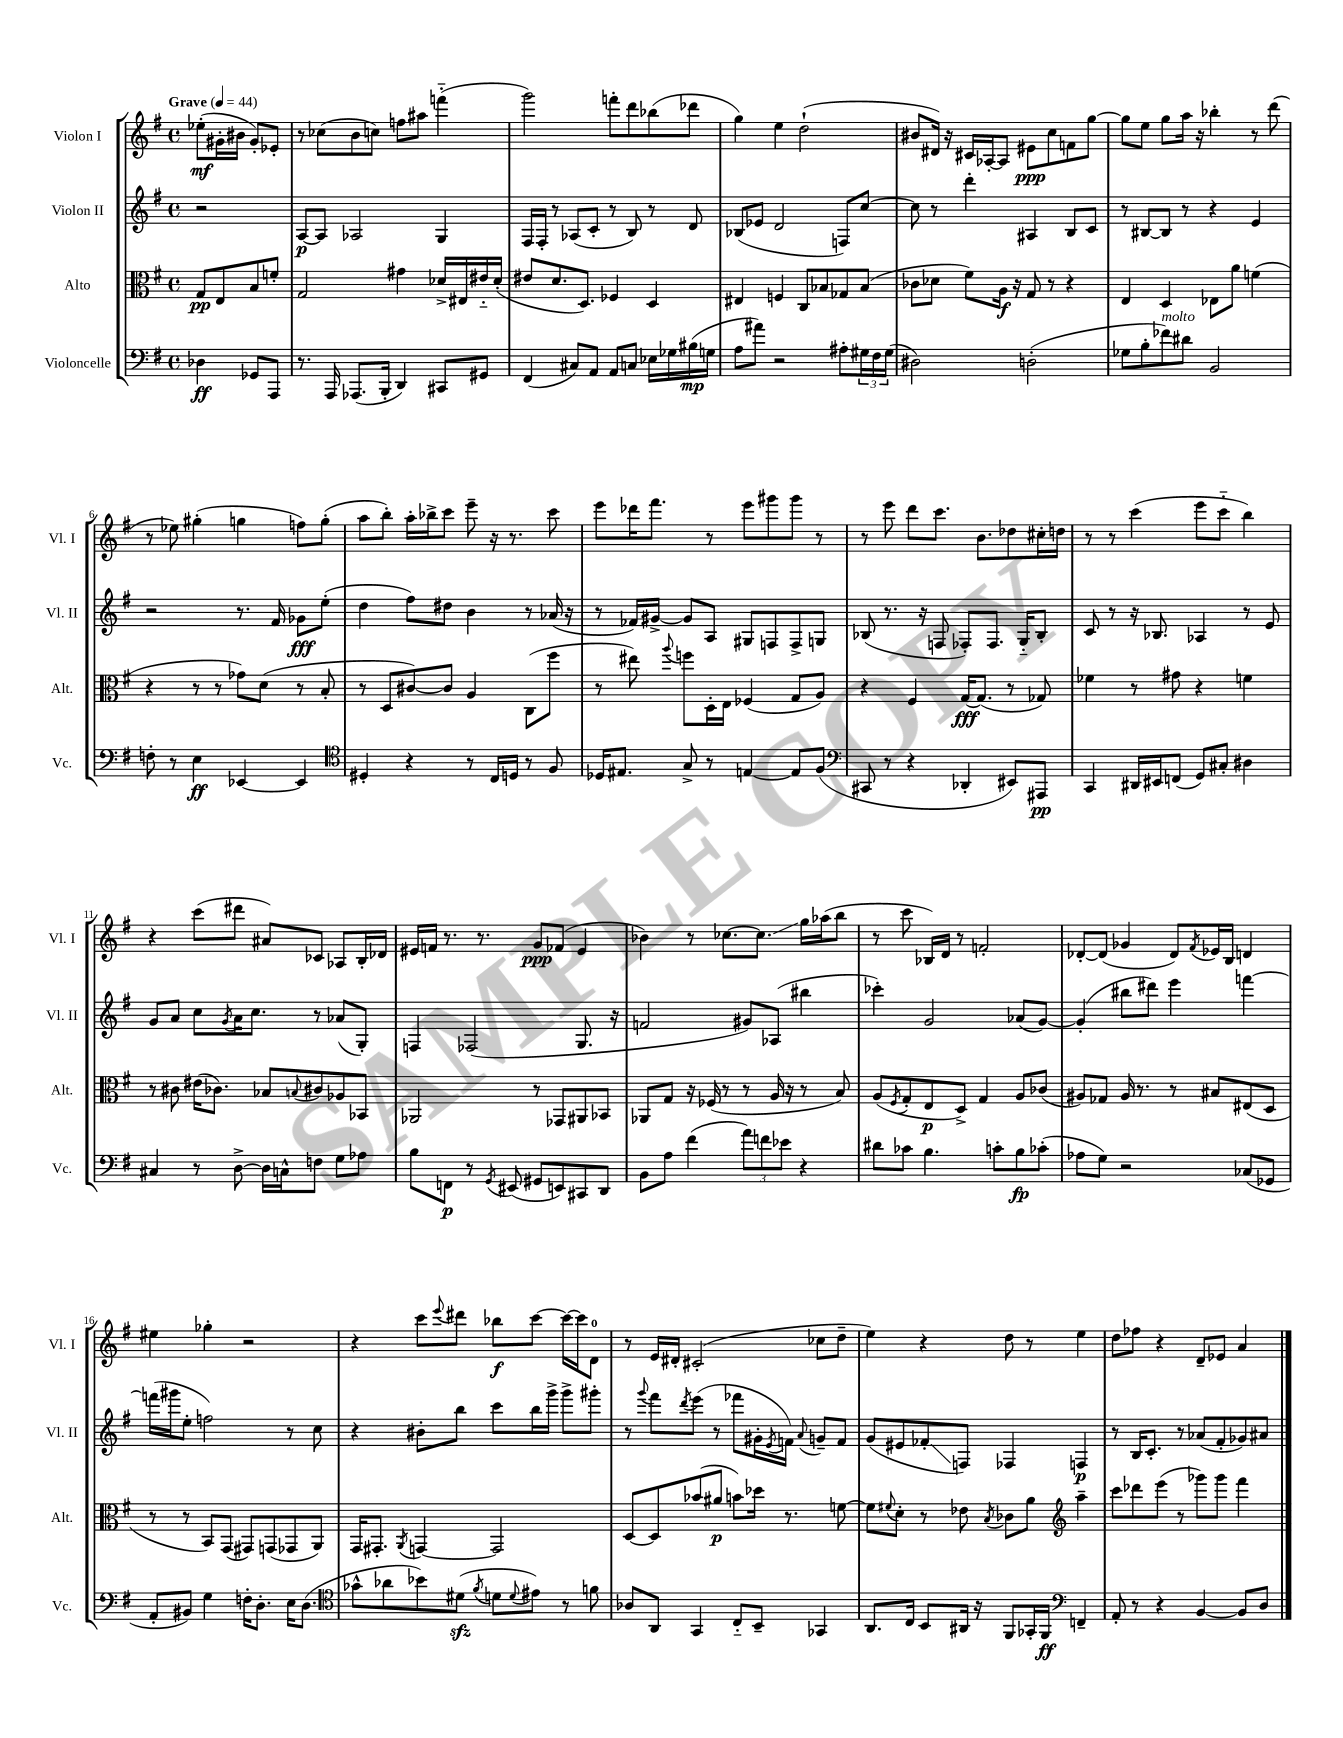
<<
\new StaffGroup <<
\new Staff = "s0" \with { instrumentName = "Violon I" shortInstrumentName = "Vl. I" } {
    \clef treble \key g \major \defaultTimeSignature \time 4/4 \partial 2 \tempo "Grave" 4 = 44
    ees''8-.\mf( gis'16-. bis'16 gis'8-.) ees'8-. |
    r8 ces''8( b'8 c''8) f''8 ais''8 f'''4-_( |
    g'''2) f'''8-. d'''8 bes''8( des'''8 |
    g''4) e''4 d''2-!( |
    bis'8 dis'16) r16 cis'16 aes16~-. aes8 eis'8\ppp c''8 f'8 g''8~ |
    g''8 e''8 g''8 a''16 r16 bes''4-. r8 d'''8( |
    r8 ees''8) gis''4-.( g''4 f''8) g''8-.( |
    a''8 b''8-.) a''16-. bes''16-> c'''8 e'''8-- r16 r8. c'''8 |
    e'''8 des'''16 fis'''8. r8 e'''8 gis'''8 gis'''8 r8 |
    r8 e'''8 d'''8 c'''8. b'8. des''8 cis''16-. d''16 |
    r8 r8 c'''4( e'''8 c'''8-_ b''4) |
    r4 c'''8( dis'''8 ais'8) ces'8 aes8 b16-. des'16 |
    eis'16 f'16 r8. r8. g'8\ppp fes'8( eis'4 |
    bes'4) r8 ces''8.~ ces''8.\glissando g''16 aes''16( b''8 |
    r8 c'''8 bes16) d'16 r8 f'2-. |
    des'8~-. des'8( ges'4 des'8) \acciaccatura { fis'8 } ees'16 b16 d'4 |
    eis''4 ges''4-. r2 |
    r4 c'''8 \appoggiatura { e'''8 } dis'''8 bes''8\f c'''8~ c'''16~ c'''16 d'8-0 |
    r8 e'16 dis'16-. cis'2-.( ces''8 d''8-- |
    e''4) r4 d''8 r8 e''4 |
    d''8 fes''8 r4 d'8-- ees'8 a'4 \bar "|." |
}
\new Staff = "s1" \with { instrumentName = "Violon II" shortInstrumentName = "Vl. II" } {
    \clef treble \key g \major \defaultTimeSignature \time 4/4 \partial 2
    r2 |
    a8~\p a8 aes2 g4 |
    fis16 fis16-. r8 aes8( c'8-. r8 b8) r8 d'8 |
    bes8( ees'8 d'2 f8) c''8~ |
    c''8 r8 d'''4-. ais4 b8 c'8 |
    r8 bis8~ bis8 r8 r4 e'4 |
    r2 r8. fis'16 ges'8\fff e''8-.( |
    d''4 fis''8) dis''8 b'4 r8 aes'16( r16 |
    r8 fes'16) gis'16~-> gis'8 a8 gis8 f8 f8-> g8 |
    bes8( r8. r16 f8 fes8-.) fes8. g16-_ bes8-. |
    c'8 r8 r16 bes8. aes4 r8 e'8 |
    g'8 a'8 c''8 \acciaccatura { g'8 } a'16 c''8. r8 aes'8( g8-.) |
    f4 fes2( g8. r16 |
    f'2 gis'8) aes8( bis''4 |
    ces'''4-.) g'2 aes'8( g'8~) |
    g'4-.( bis''8 dis'''8) e'''4 f'''4~ |
    f'''16( gis'''16 e''8-. f''2) r8 c''8 |
    r4 bis'8-. b''8 c'''8 b''16 g'''16-> g'''8-> gis'''8-. |
    r8 \appoggiatura { g'''8 } fis'''8 \acciaccatura { d'''8 } e'''8( r8 fes'''8 gis'16-. \acciaccatura { e'8 } f'16) \appoggiatura { a'8 } g'8-- f'8 |
    g'8( eis'8 fes'8-.\glissando f8) fes4 f4\p |
    r8 b16 c'8.-. r8 aes'8( fis'8-. ges'8) ais'8 \bar "|." |
}
\new Staff = "s2" \with { instrumentName = "Alto" shortInstrumentName = "Alt." } {
    \clef alto \key g \major \defaultTimeSignature \time 4/4 \partial 2
    g8\pp e8 b8 f'8-. |
    g2 gis'4 des'16-> eis16 eis'16-_ des'16-.( |
    eis'8 d'8. d8.) fes4 d4 |
    eis4 f4 c8 bes8 ges8 bes8( |
    ces'8 des'8 fis'8) a16\f r16 g8 r8 r4 |
    e4 d4 ees8 a'8 f'4( |
    r4 r8 r8 ges'8) d'8( r8 b8-. |
    r8 d8 cis'8~) cis'8 a4 c8( fis''8 |
    r8 eis''8) \appoggiatura { a''8 } f''8 d16-. e16 fes4( g8 a8) |
    r4 fis4 g16~\fff g8.( r8 ges8) |
    fes'4 r8 gis'8 r4 f'4 |
    r8 cis'8 eis'16( ces'8.) bes8 \appoggiatura { b8 } cis'8 aes8 bes,8 |
    aes,2 r8 ges,8 ais,8 bes,8 |
    aes,8 g8 r16 fes16( r8 r8 a16 r16 r8 b8) |
    a8( \acciaccatura { fis8 } g8-. e8\p d8->) g4 a8 ces'8( |
    ais8) ges8 ais16 r8. r8 bis8 eis8( d8 |
    r8 r8 b,8) g,8( gis,8) g,8( ges,8 a,8) |
    g,16 gis,8.-. \acciaccatura { a,8 } g,4~ g,2 |
    d8~ d8 bes'8( ais'8\p b'8) des''16 r8. f'8~ |
    f'8 \appoggiatura { fis'8 } d'8-. r8 ees'8 \acciaccatura { b8 } ces'8 a'8 \clef treble a''4-- |
    c'''8 des'''8 e'''8( r8 ges'''8) ges'''8 fis'''4 \bar "|." |
}
\new Staff = "s3" \with { instrumentName = "Violoncelle" shortInstrumentName = "Vc." } {
    \clef bass \key g \major \defaultTimeSignature \time 4/4 \partial 2
    des4\ff ges,8 a,,8 |
    r8. a,,16 aes,,8.( b,,16-. d,4) cis,8 gis,8 |
    fis,4( cis8) a,8 a,8 c8 ees16 ges16 bis16\mp( g16 |
    a8 ais'8) r2 ais8-. \tuplet 3/2 { gis16 fis16 gis16( } |
    dis2) d2-.( |
    ges8 b8-. fes'8^\markup { \italic "molto" }) dis'8 b,2 |
    f8-. r8 e4\ff ees,4~ ees,4 |
    \clef tenor dis4-. r4 r8 c16 d16 r8 fis8 |
    des16 eis8. g8-> r8 e4~ e8 fis8( |
    \clef bass cis,8 r8 r4 des,4-. eis,8) ais,,8\pp |
    c,4 dis,16 eis,16 f,8( g,8) cis8-. dis4 |
    cis4 r8 d8~-> d16 c16-^ f8 g8 aes8 |
    b8 f,8\p r8 \acciaccatura { g,8 } eis,8( gis,8 e,8) cis,8 d,8 |
    b,8 a8 fis'4( \tuplet 3/2 { a'8) f'8 ees'8 } r4 |
    dis'8 ces'8 b4. c'8-. b8\fp ces'8-.( |
    aes8 g8) r2 ces8( ges,8 |
    a,8-. bis,8) g4 f16-. d8.-. e16 d8.( |
    \clef tenor ges'8-^ aes'8 bes'8) dis'8\sfz( \acciaccatura { fis'8 } d'8 \appoggiatura { d'8 } eis'8) r8 f'8 |
    aes8 a,8 g,4 c8-_ b,8-- ges,4 |
    a,8. c16 b,8 ais,16 r16 fis,8 ges,16-. fis,16\ff \clef bass f,4-- |
    a,8-. r8 r4 b,4~ b,8 d8 \bar "|." |
}
>>
>>
